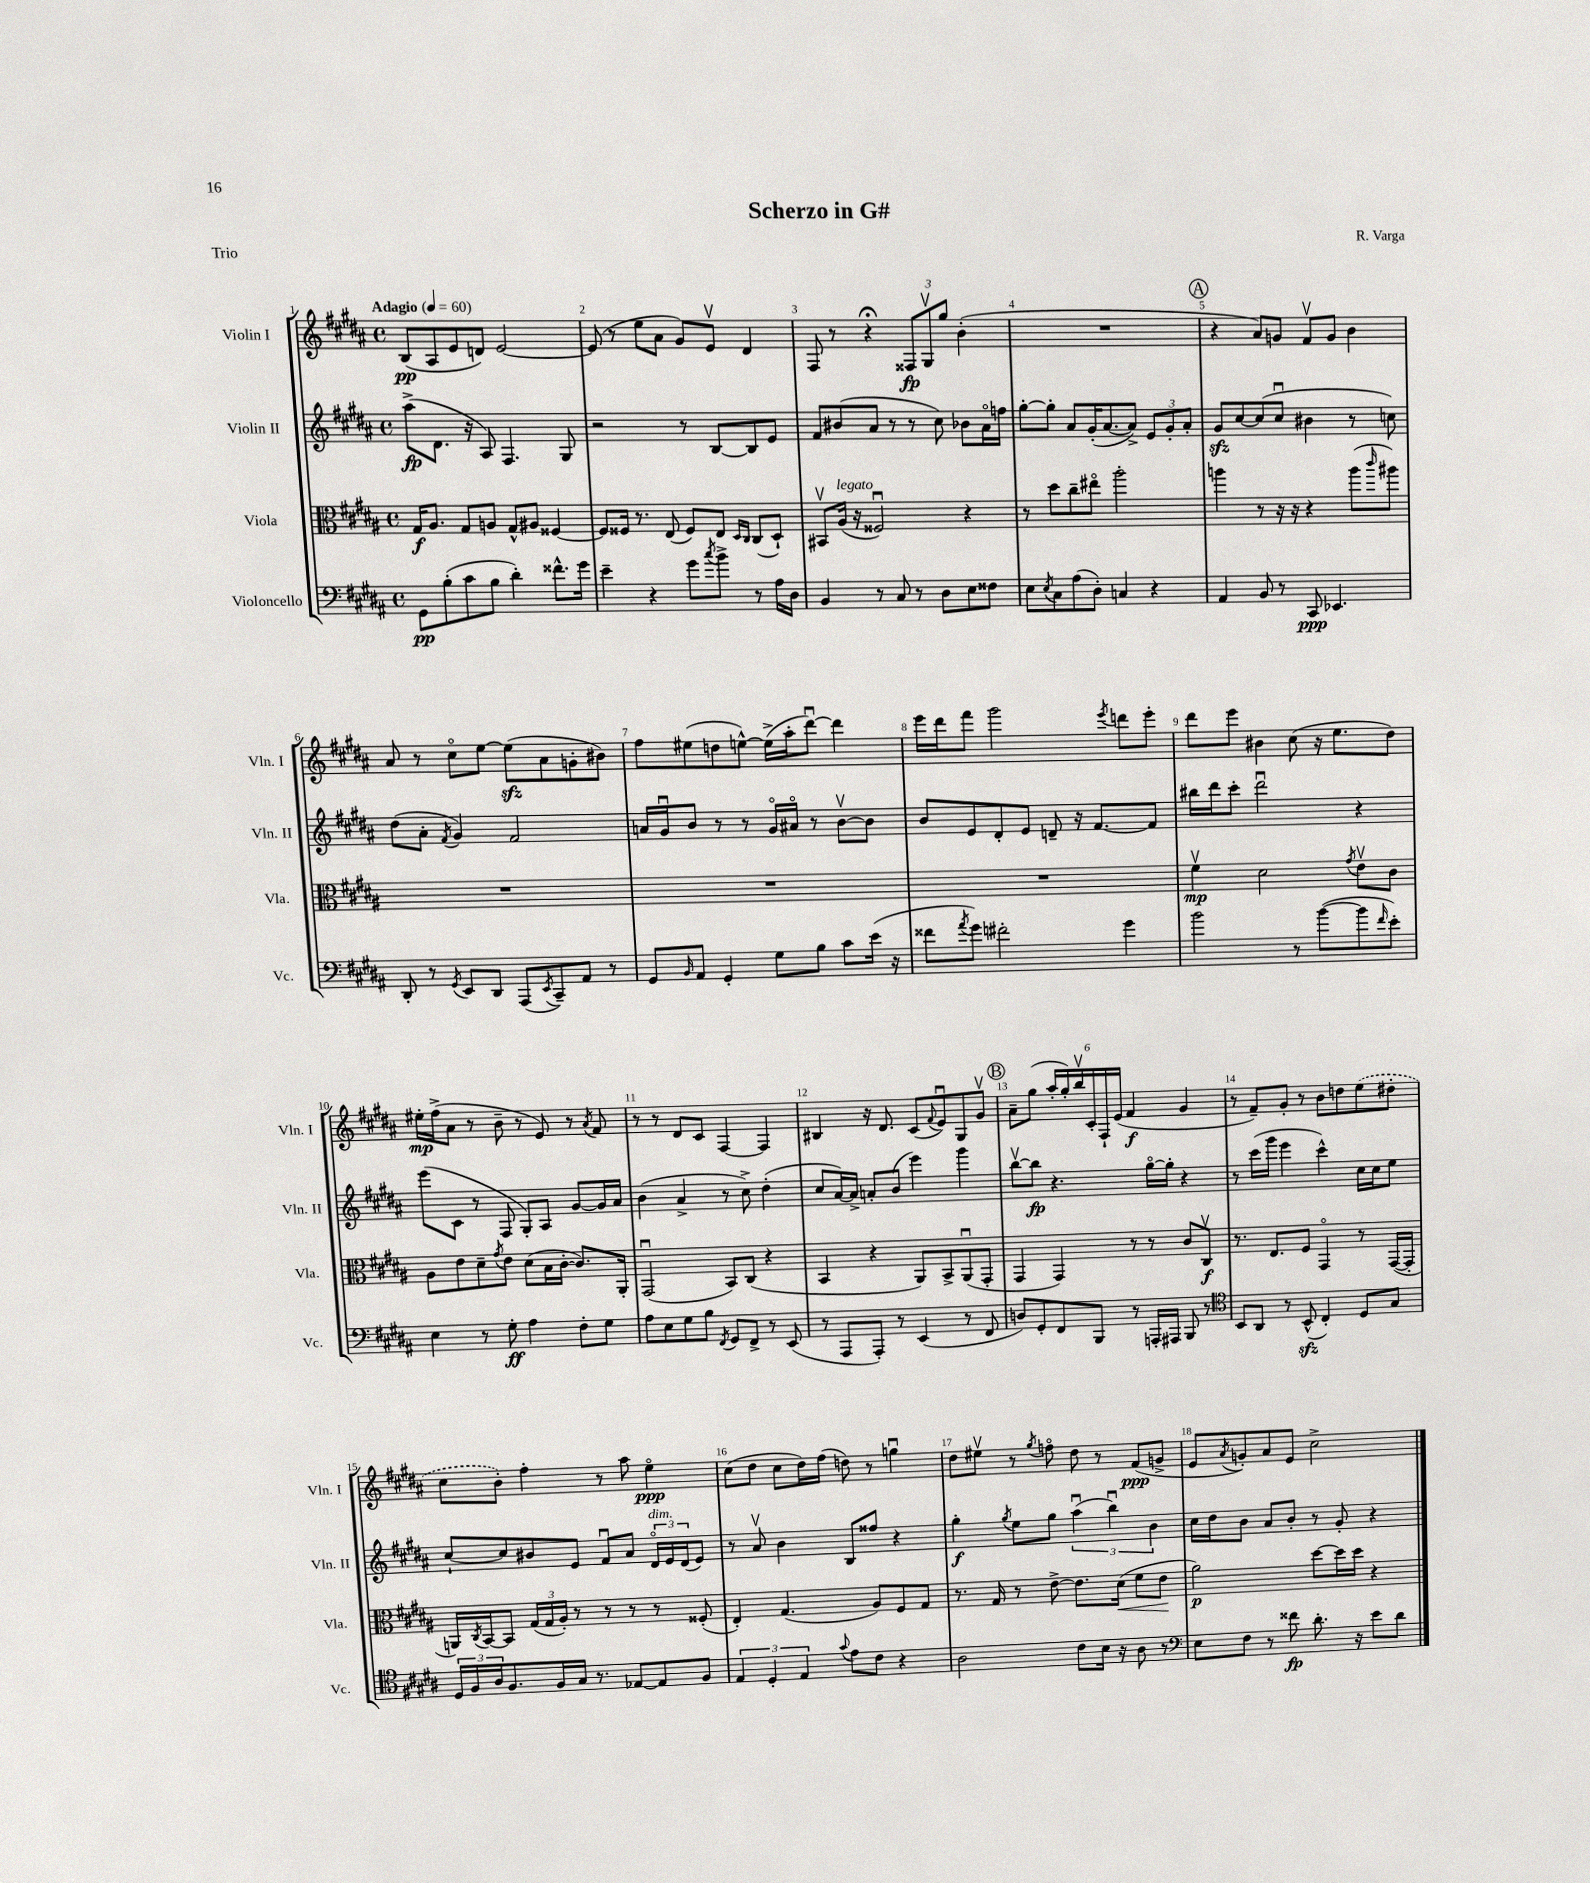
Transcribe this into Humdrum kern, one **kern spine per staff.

**kern	**kern	**kern	**kern
*staff4	*staff3	*staff2	*staff1
*clefF4	*clefC3	*clefG2	*clefG2
*k[f#c#g#d#a#]	*k[f#c#g#d#a#]	*k[f#c#g#d#a#]	*k[f#c#g#d#a#]
*M4/4	*M4/4	*M4/4	*M4/4
*met(c)	*met(c)	*met(c)	*met(c)
*MM60	*MM60	*MM60	*MM60
8GG#	16G#	(8aa#^	(8B
.	8.A#	.	.
(8B'	.	8.d#	8A#
8c#	8G#	.	8e
.	.	16r	.
8B	8A	8A#)	8d)
4d#')	8G#^^	4.F#	[2e
.	8A#	.	.
8.f##^^	[4F##	.	.
.	.	8G#	.
16g#	.	.	.
=	=	=	=
4e~	8F##]	2r	(8e]
.	16F##	.	8r
.	8.r	.	.
4r	.	.	8ee
.	(8E	.	8a#
8g#	8F##)	8r	8g#)
8qcc#	.	.	.
8b^	8E	[8B	8ev
.	16qqD#	.	.
.	16qqC#	.	.
8r	(8C#	8B]	4d#
16A#	8D#`)	8e	.
16D#	.	.	.
=	=	=	=
4BB	8BB#v	8f#	8F#
.	(16A#	(8b#	8r
.	16r	.	.
8r	2F##u)	8a#	4r;
8C#	.	8r	.
8r	.	8r	12F##
.	.	.	12G#v
8D#	.	8cc#)	.
.	.	.	12gg#
8E	4r	8b-	(4b'
8F##	.	16a#o	.
.	.	16ff	.
=	=	=	=
8E	8r	[8gg#'	1r
8qE	.	.	.
8C#	8dd#	8gg#']	.
(8A#	8cc#~	8a#	.
8D#')	8ee#o	(16g#'	.
.	.	[8.a#	.
4C	2aa#'	.	.
.	.	8a#^])	.
4r	.	12e	.
.	.	12g#'	.
.	.	12a#'	.
=	=	=	=
4AA#	4aa	8g#	4r
.	.	[8cc#	.
8BB	8r	(8cc#]	8a#)
8r	16r	8cc#u	8g
.	16r	.	.
8CC#	4r	4b#	8f#v
4.EE-	.	.	8g
.	(8aa	8r	4b
.	16qqccc#	.	.
.	8aa#)	8cc)	.
=	=	=	=
8DD#'	1r	(8dd#	8a#
8r	.	8a#'	8r
8qGG#	.	8qf#	.
8EE	.	4g#)	8cc#o
8DD#	.	.	[8ee
(8AAA#	.	2f#	(8ee]
8qEE	.	.	.
8CC#~)	.	.	8a#
8AA#	.	.	8g'
8r	.	.	8b#)
=	=	=	=
8GG#	1r	16a	8ff#
.	.	16g#u	.
16qqBB	.	.	.
8AA#	.	8b	(8ee#
4GG#'	.	8r	8dd
.	.	8r	[8ee^^)
8G#	.	16g#o	(16ee^]
.	.	16a#o	16aa#'
8B	.	8r	[8ddd#u)
8c#	.	[8bv	4ddd#]
(16e	.	8b]	.
16r	.	.	.
=	=	=	=
8f##	1r	8b	16eee
.	.	.	16ddd#
8qa#	.	.	.
8g#)	.	8e	8fff#
2f#'	.	8d#'	2ggg#
.	.	8e	.
.	.	8d~	.
.	.	16r	.
.	.	[8.f#	.
.	.	.	8qeee
4g#	.	.	8ddd
.	.	8f#]	8eee'
=	=	=	=
2b	4f#v	16bb#	8ddd#
.	.	16ddd#	.
.	.	8ccc#'	8eee
.	2d#	2ddd#u	4b#
8r	.	.	(8cc#
([8b	.	.	16r
.	.	.	8.ee
.	8qg#	.	.
8b]	8ev	4r	.
16qqf#	.	.	.
8e')	8c#	.	8dd#)
=	=	=	=
4E	8A#	(8eee	16ee#'
.	.	.	(16ff#^
.	8e	8c#	8a#
8r	8d#~	8r	8r
.	8qg#	.	.
8G#'	8e	8F#	8b~
4A#	(8d#	8G#')	8r
.	16B	8A#	8e)
.	[16c#'	.	.
8F#'	8.c#])	[8g#	8r
.	.	.	8qa#
8G#	.	16g#]	8f#
.	16AA#'	16a#	.
=	=	=	=
8A#	(2GG#u	(4b	8r
8E	.	.	8r
8G#	.	4a#^	8d#
8B	.	.	8c#
8qFF#	.	.	.
8GG#	8BB)	8r	[4F#
8FF#^	(8C#	8cc#^)	.
8r	4r	(4dd#'	4F#]
(8EE	.	.	.
=	=	=	=
8r	4BB	8cc#	4B#
8AAA#	.	[16a#)	.
.	.	16a#^]	.
8AAA#')	4r	8a'	16r
.	.	.	8.d#
8r	.	(8b	.
(4EE	8AA#)	4eee)	(8c#
.	.	.	8qqf#
.	8BB^	.	8eu)
8r	(8AA#u	4ggg#	8G#
8FF#	8GG#'	.	8g#v
=	=	=	=
8D)	4GG#	[8bbv	8a#~
8GG#'	.	8bb]	(8gg#
8FF#	4GG#)	4.r	24aa#'
.	.	.	24gg#')
.	.	.	24bbv
8BBB	.	.	24c#'
.	.	.	24F#`
.	.	.	(24e
8r	8r	.	4f#
16AAA'	8r	[16gg#o	.
16AAA#	.	16gg#']	.
8BBB	8c#	4r	4g#
8r	8C#v	.	.
=	=	=	=
*clefC4	*	*	*
8BB	8.r	8r	8r
8AA#	.	(16ccc#	8f#~)
.	8.E	16ggg#	.
8r	.	4eee	8g#'
(8BB^^	8F#	.	8r
4C#')	4GG#o	4ccc#^^)	8b
.	.	.	8dd
8D#	8r	16cc#	(8ee
.	.	16cc#	.
8G#	([16GG#	8ee	8dd#'
.	16GG#']	.	.
=	=	=	=
24D#	16AA)	[8cc#`	8cc#
24F#	.	.	.
.	8qC#	.	.
.	[16BB	.	.
24A#	.	.	.
8.F#	8BB]	8cc#]	8b')
.	(24G#	8b#	4ff#'
.	24G#	.	.
16F#	.	.	.
.	24A#')	.	.
16G#	8r	8e	.
8.r	.	.	.
.	8r	8f#u	8r
[8E-	8r	8a#	8aa#
8E-]	8r	24d#o	4eeo
.	.	24e	.
.	.	(24d#	.
8F#	(8F##'	8e)	.
=	=	=	=
6E	4E')	8r	(8cc#
.	.	8a#v	8dd#
6D#'	.	.	.
.	(4.G#	4b	8cc#
6E	.	.	.
.	.	.	16dd#)
.	.	.	(16ff#
8qqg#	.	.	.
8e	.	8B	8dd)
8c#	8A#)	8ff##	8r
4r	8F#	4r	4ggu
.	8G#	.	.
=	=	=	=
2A#	8.r	4gg#'	8dd#
.	.	.	8ee#v
.	16G#	.	.
.	.	8qgg#	.
.	8r	8ee	8r
.	.	.	8qgg#
.	[8e^	8gg#	8ffo
8c#	8.e]	(6aa#u	8dd#
16B	.	.	8r
.	.	6bbu)	.
16r	(16d#	.	.
8A#	8f#	.	(8f#
.	.	6b	.
8r	8e	.	8g^
=	=	=	=
*clefF4	*	*	*
8E	2a#)	16cc#	8e
.	.	16dd#	.
.	.	.	8qa#
8F#	.	8b	8g')
8r	.	8a#	8a#
8f##	.	8b'	8e
8.d#'	[8dd#	8r	2cc#^
.	16dd#]	8g#'	.
16r	16dd#	.	.
8e	4r	4r	.
8d#	.	.	.
==	==	==	==
*-	*-	*-	*-
